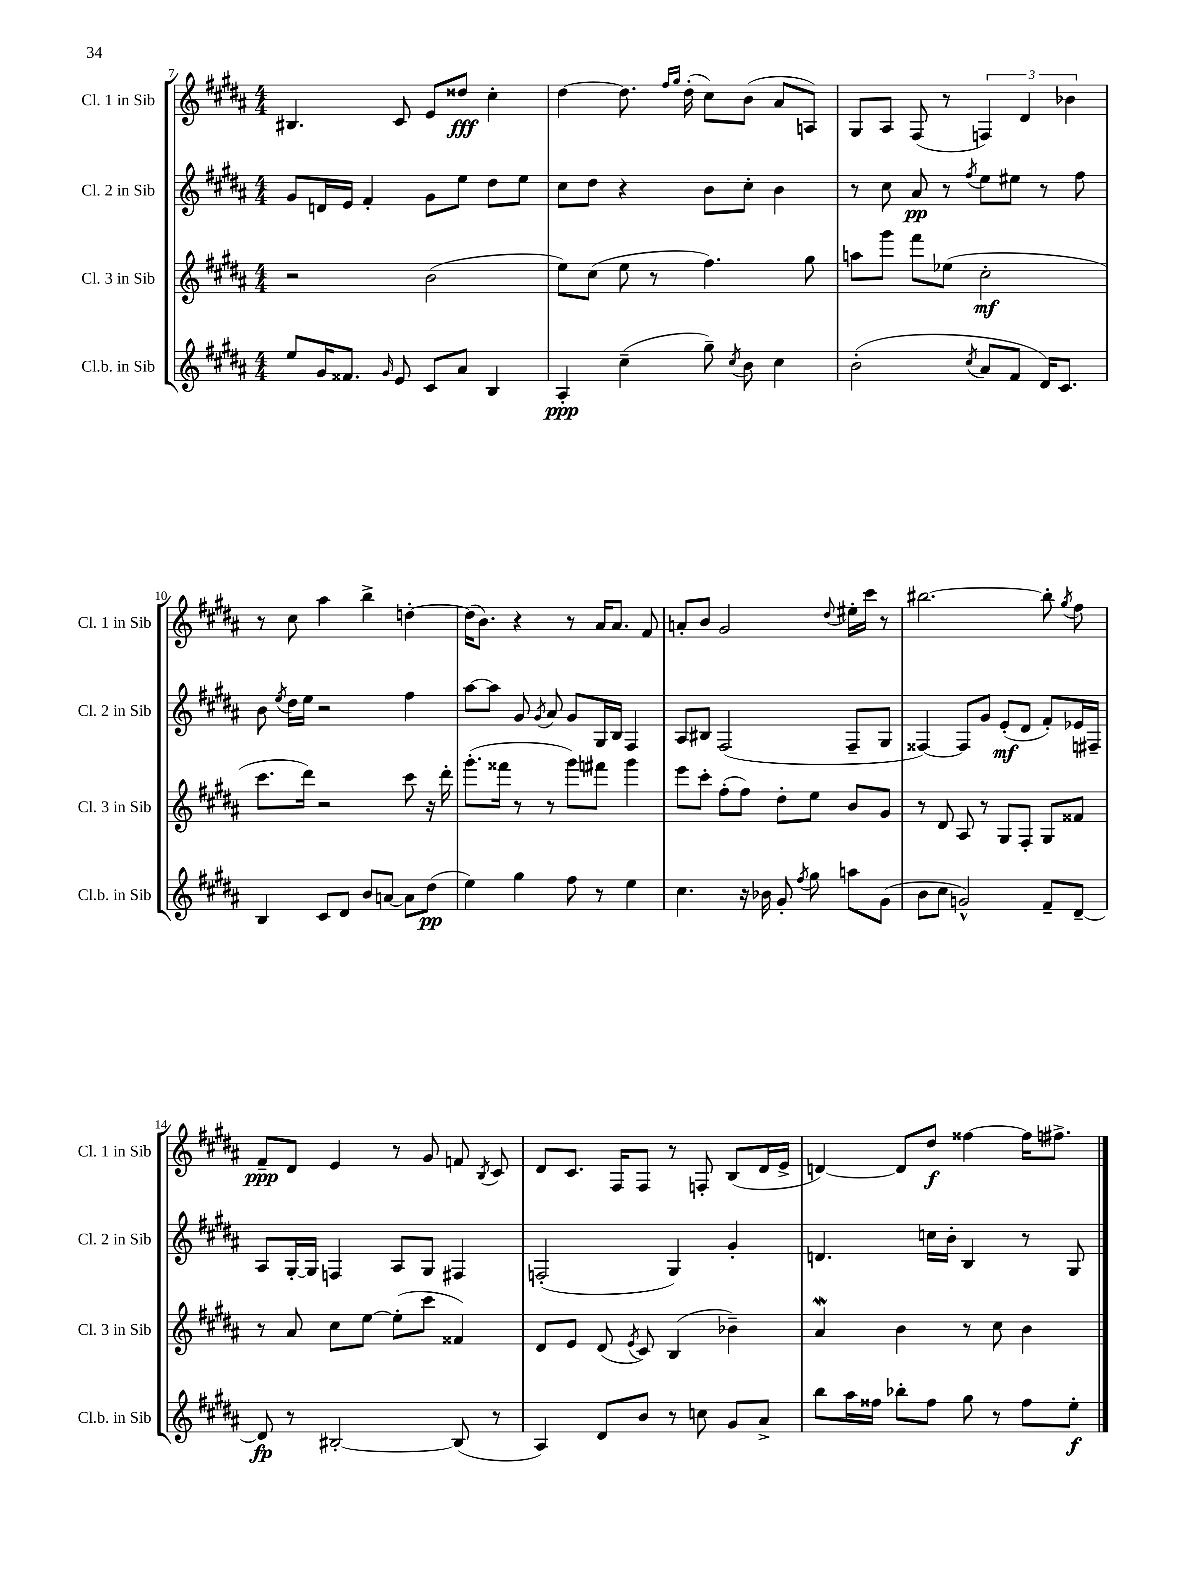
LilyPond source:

<<
\new StaffGroup <<
\new Staff = "s0" \with { instrumentName = "Cl. 1 in Sib" shortInstrumentName = "Cl. 1 in Sib" } {
    \clef treble \key b \major \numericTimeSignature \time 4/4
    \autoBeamOff bis4. cis'8 e'8[ disis''8]\fff cis''4-. |
    dis''4~ dis''8. \grace { fis''16[ gis''16] } dis''16-.( cis''8[) b'8]( ais'8[ a8]) |
    gis8[ ais8] fis8( r8 \tuplet 3/2 { f4) dis'4 bes'4 } |
    r8 cis''8 ais''4 b''4-> d''4~-. |
    d''16[( b'8.]) r4 r8 ais'16[ ais'8.] fis'8 |
    a'8[-. b'8] gis'2 \appoggiatura { dis''8 } eis''16[-. cis'''16] r8 |
    bis''2.~ bis''8-. \acciaccatura { gis''8 } fis''8 |
    fis'8[--\ppp dis'8] e'4 r8 gis'8 f'8 \acciaccatura { b8 } cis'8 |
    dis'8[ cis'8.] fis16[ fis8] r8 f8-. b8[( dis'16 e'16]-> |
    d'4~) d'8[ dis''8]\f fisis''4~ fisis''16[ fis''8.]-> \bar "|." |
}
\new Staff = "s1" \with { instrumentName = "Cl. 2 in Sib" shortInstrumentName = "Cl. 2 in Sib" } {
    \clef treble \key b \major \numericTimeSignature \time 4/4
    \autoBeamOff gis'8[ d'16 e'16] fis'4-. gis'8[ e''8] dis''8[ e''8] |
    cis''8[ dis''8] r4 b'8[ cis''8]-. b'4 |
    r8 cis''8 ais'8\pp r8 \acciaccatura { fis''8 } e''8[ eis''8] r8 fis''8 |
    b'8 \acciaccatura { e''8 } dis''16[ e''16] r2 fis''4 |
    ais''8[~ ais''8] gis'8 \acciaccatura { gis'8 } ais'8 gis'8[ gis16 b16] fis4 |
    ais8[ bis8] fis2( fis8[-- gis8] |
    fisis4~) fisis8[ gis'8] e'8[-.\mf( dis'8] fis'8[-.) ees'16 fis16]-- |
    ais8[ gis16~-. gis16] f4 ais8[ gis8] fis4 |
    f2-.( gis4) gis'4-. |
    d'4. c''16[ b'16]-. b4 r8 gis8 \bar "|." |
}
\new Staff = "s2" \with { instrumentName = "Cl. 3 in Sib" shortInstrumentName = "Cl. 3 in Sib" } {
    \clef treble \key b \major \numericTimeSignature \time 4/4
    \autoBeamOff r2 b'2( |
    e''8[) cis''8]( e''8 r8 fis''4.) gis''8 |
    a''8[ gis'''8] fis'''8[ ees''8]( cis''2-.\mf |
    cis'''8.[ dis'''16]) r2 cis'''8 r16 dis'''16-. |
    gis'''8.[-.( fisis'''16] r8 r8 gis'''8[) fis'''8] gis'''4 |
    e'''8[ cis'''8]-. fis''8[-.( fis''8]) dis''8[-. e''8] b'8[ gis'8] |
    r8 dis'8 ais8 r8 gis8[ fis8]-. gis8[ fisis'8] |
    r8 ais'8 cis''8[ e''8]~ e''8[-.( cis'''8] fisis'4) |
    dis'8[ e'8] dis'8( \acciaccatura { e'8 } cis'8) b4( bes'4--) |
    ais'4\mordent b'4 r8 cis''8 b'4 \bar "|." |
}
\new Staff = "s3" \with { instrumentName = "Cl.b. in Sib" shortInstrumentName = "Cl.b. in Sib" } {
    \clef treble \key b \major \numericTimeSignature \time 4/4
    \autoBeamOff e''8[ gis'16 fisis'8.] \grace { gis'16 } e'8 cis'8[ ais'8] b4 |
    ais4-.\ppp cis''4--( gis''8--) \acciaccatura { cis''8 } b'8 cis''4 |
    b'2-.( \acciaccatura { cis''8 } ais'8[ fis'8] dis'16[) cis'8.] |
    b4 cis'8[ dis'8] b'8[ a'8]~ a'8[ dis''8]\pp( |
    e''4) gis''4 fis''8 r8 e''4 |
    cis''4. r16 bes'16 gis'8-. \acciaccatura { fis''8 } gis''8 a''8[ gis'8]( |
    b'8[ cis''8] g'2-^) fis'8[-- dis'8]~-- |
    dis'8\fp r8 bis2~-. bis8( r8 |
    ais4) dis'8[ b'8] r8 c''8 gis'8[ ais'8]-> |
    b''8[ ais''16 fisis''16] bes''8[-. fisis''8] gis''8 r8 fisis''8[ e''8]-.\f \bar "|." |
}
>>
>>
\layout { \context { \Score currentBarNumber = #7 } }
